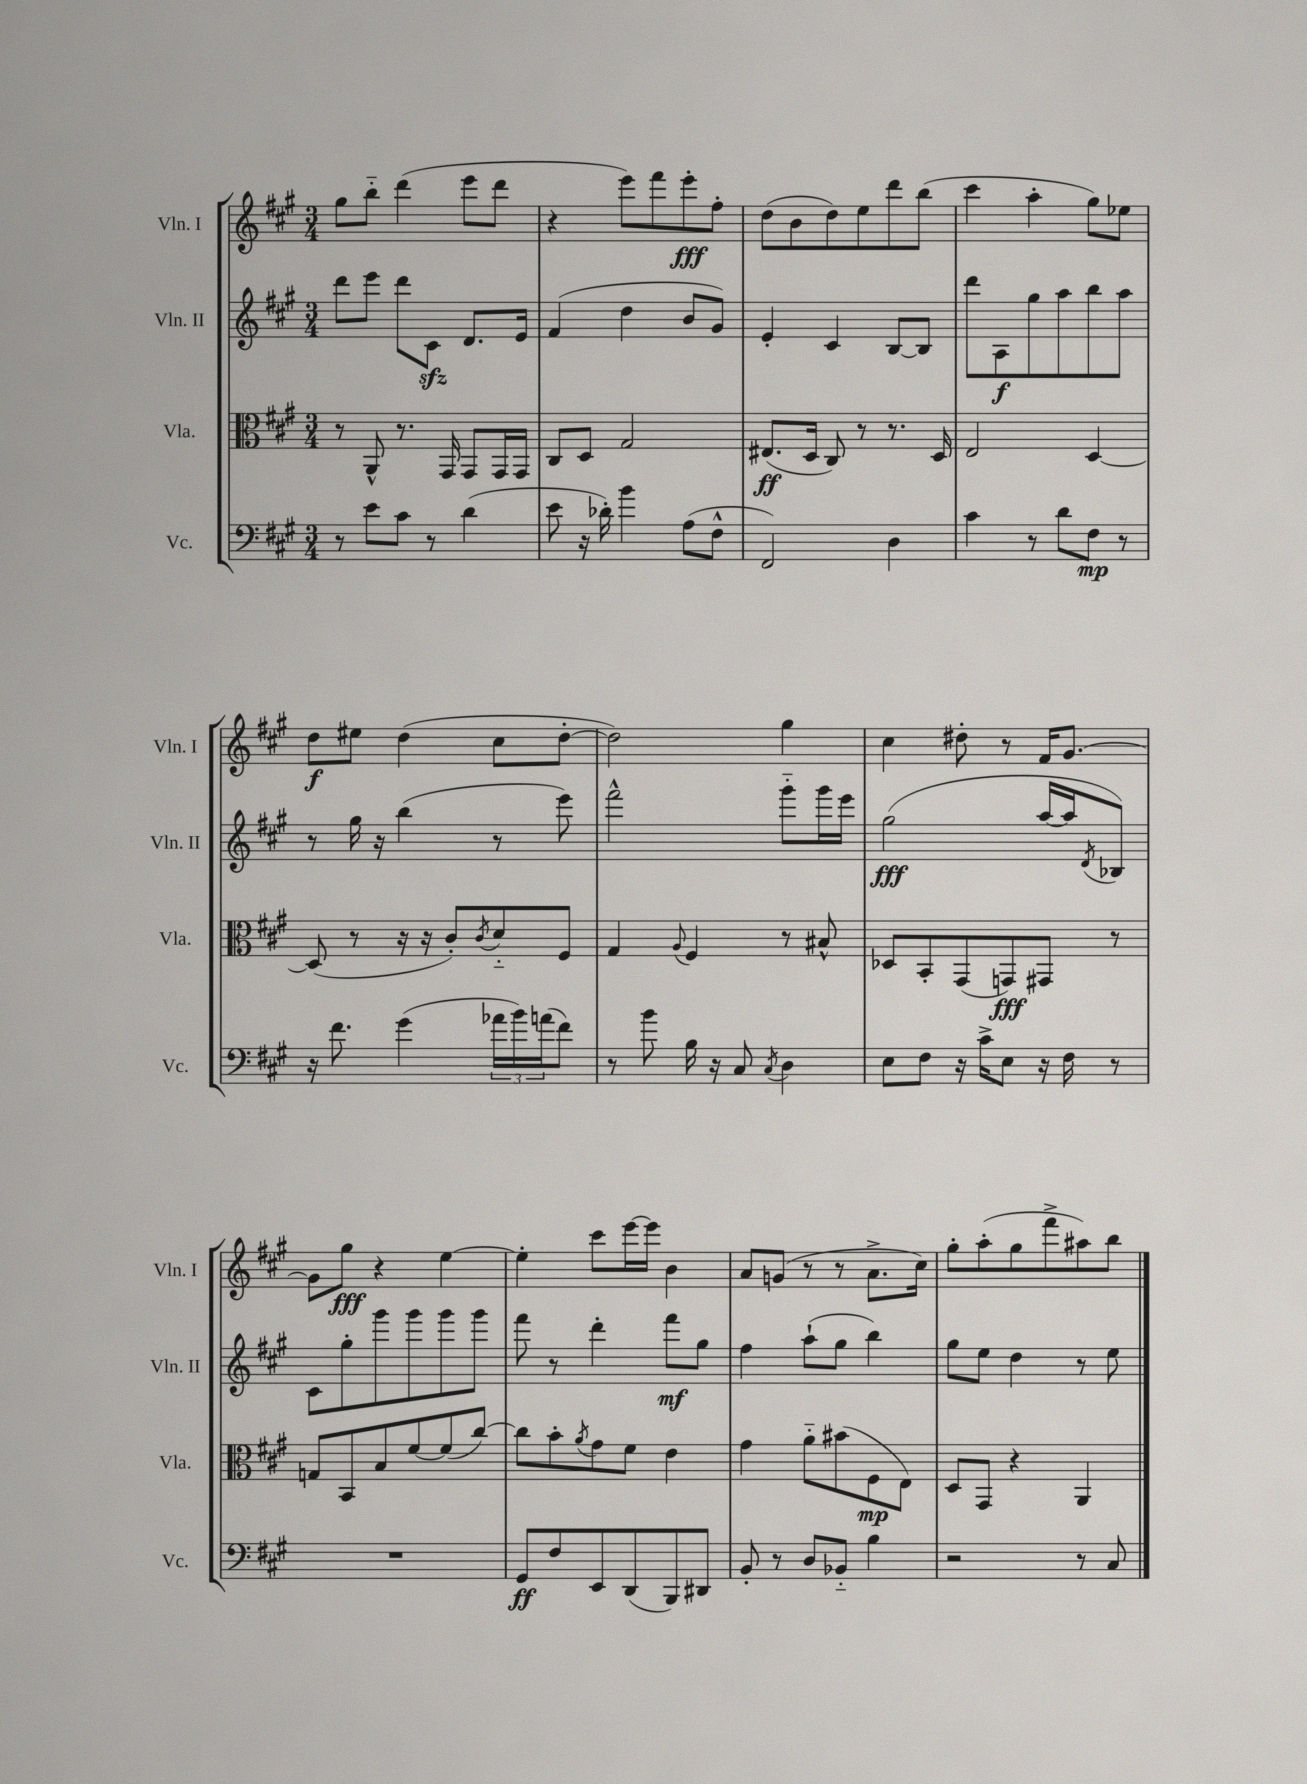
<<
\new StaffGroup <<
\new Staff = "s0" \with { instrumentName = "Vln. I" shortInstrumentName = "Vln. I" } {
    \clef treble \key a \major \numericTimeSignature \time 3/4
    gis''8 b''8-_ d'''4( e'''8 d'''8 |
    r4 e'''8) fis'''8 e'''8-.\fff fis''8-. |
    d''8( b'8 d''8) e''8 d'''8 b''8( |
    cis'''4 a''4-. gis''8) ees''8 |
    d''8\f eis''8 d''4( cis''8 d''8~-. |
    d''2) gis''4 |
    cis''4 dis''8-. r8 fis'16 gis'8.~ |
    gis'8 gis''8\fff r4 e''4~ |
    e''4-. cis'''8 e'''16~ e'''16 b'4 |
    a'8 g'8( r8 r8 a'8.-> cis''16) |
    gis''8-. a''8-.( gis''8 fis'''8-> ais''8) b''8 \bar "|." |
}
\new Staff = "s1" \with { instrumentName = "Vln. II" shortInstrumentName = "Vln. II" } {
    \clef treble \key a \major \numericTimeSignature \time 3/4
    d'''8 e'''8 d'''8 cis'8\sfz d'8. e'16 |
    fis'4( d''4 b'8 gis'8) |
    e'4-. cis'4 b8~ b8 |
    d'''8 a8\f gis''8 a''8 b''8 a''8 |
    r8 gis''16 r16 b''4( r8 e'''8) |
    fis'''2-^ gis'''8-_ gis'''16 e'''16 |
    gis''2\fff( a''16~ a''16 \acciaccatura { d'8 } bes8) |
    cis'8 gis''8-. gis'''8 gis'''8 gis'''8 gis'''8 |
    fis'''8 r8 d'''4-. fis'''8\mf gis''8 |
    fis''4 a''8-!( gis''8 b''4) |
    gis''8 e''8 d''4 r8 e''8 \bar "|." |
}
\new Staff = "s2" \with { instrumentName = "Vla." shortInstrumentName = "Vla." } {
    \clef alto \key a \major \numericTimeSignature \time 3/4
    r8 a,8-^ r8. gis,16 gis,8 gis,16 gis,16 |
    cis8 d8 gis2 |
    eis8.\ff( d16 cis8) r8 r8. d16 |
    e2 d4~ |
    d8( r8 r16 r16 cis'8-.) \acciaccatura { cis'8 } d'8-_ fis8 |
    gis4 \appoggiatura { a8 } fis4 r8 bis8-^ |
    des8 b,8-. gis,8( g,8\fff) gis,8 r8 |
    g8 b,8 b8 fis'8~ fis'8( cis''8~) |
    cis''8 b'8-. \acciaccatura { a'8 } gis'8 fis'8 e'4 |
    gis'4 a'8-_ bis'8( fis8\mp e8) |
    d8 gis,8 r4 a,4 \bar "|." |
}
\new Staff = "s3" \with { instrumentName = "Vc." shortInstrumentName = "Vc." } {
    \clef bass \key a \major \numericTimeSignature \time 3/4
    r8 e'8 cis'8 r8 d'4( |
    e'8 r16 des'16-.) b'4 a8( fis8-^ |
    fis,2) d4 |
    cis'4 r8 d'8 fis8\mp r8 |
    r16 fis'8. gis'4( \tuplet 3/2 { aes'16 b'16) a'16( } fis'8) |
    r8 b'8 b16 r16 cis8 \acciaccatura { cis8 } d4 |
    e8 fis8 r16 cis'16-> e8 r16 fis16 r8 |
    R2. |
    gis,8\ff fis8 e,8 d,8( b,,8) dis,8 |
    b,8-. r8 d8 bes,8-_ b4 |
    r2 r8 cis8 \bar "|." |
}
>>
>>
\layout { \context { \Score \remove "Bar_number_engraver" } }
